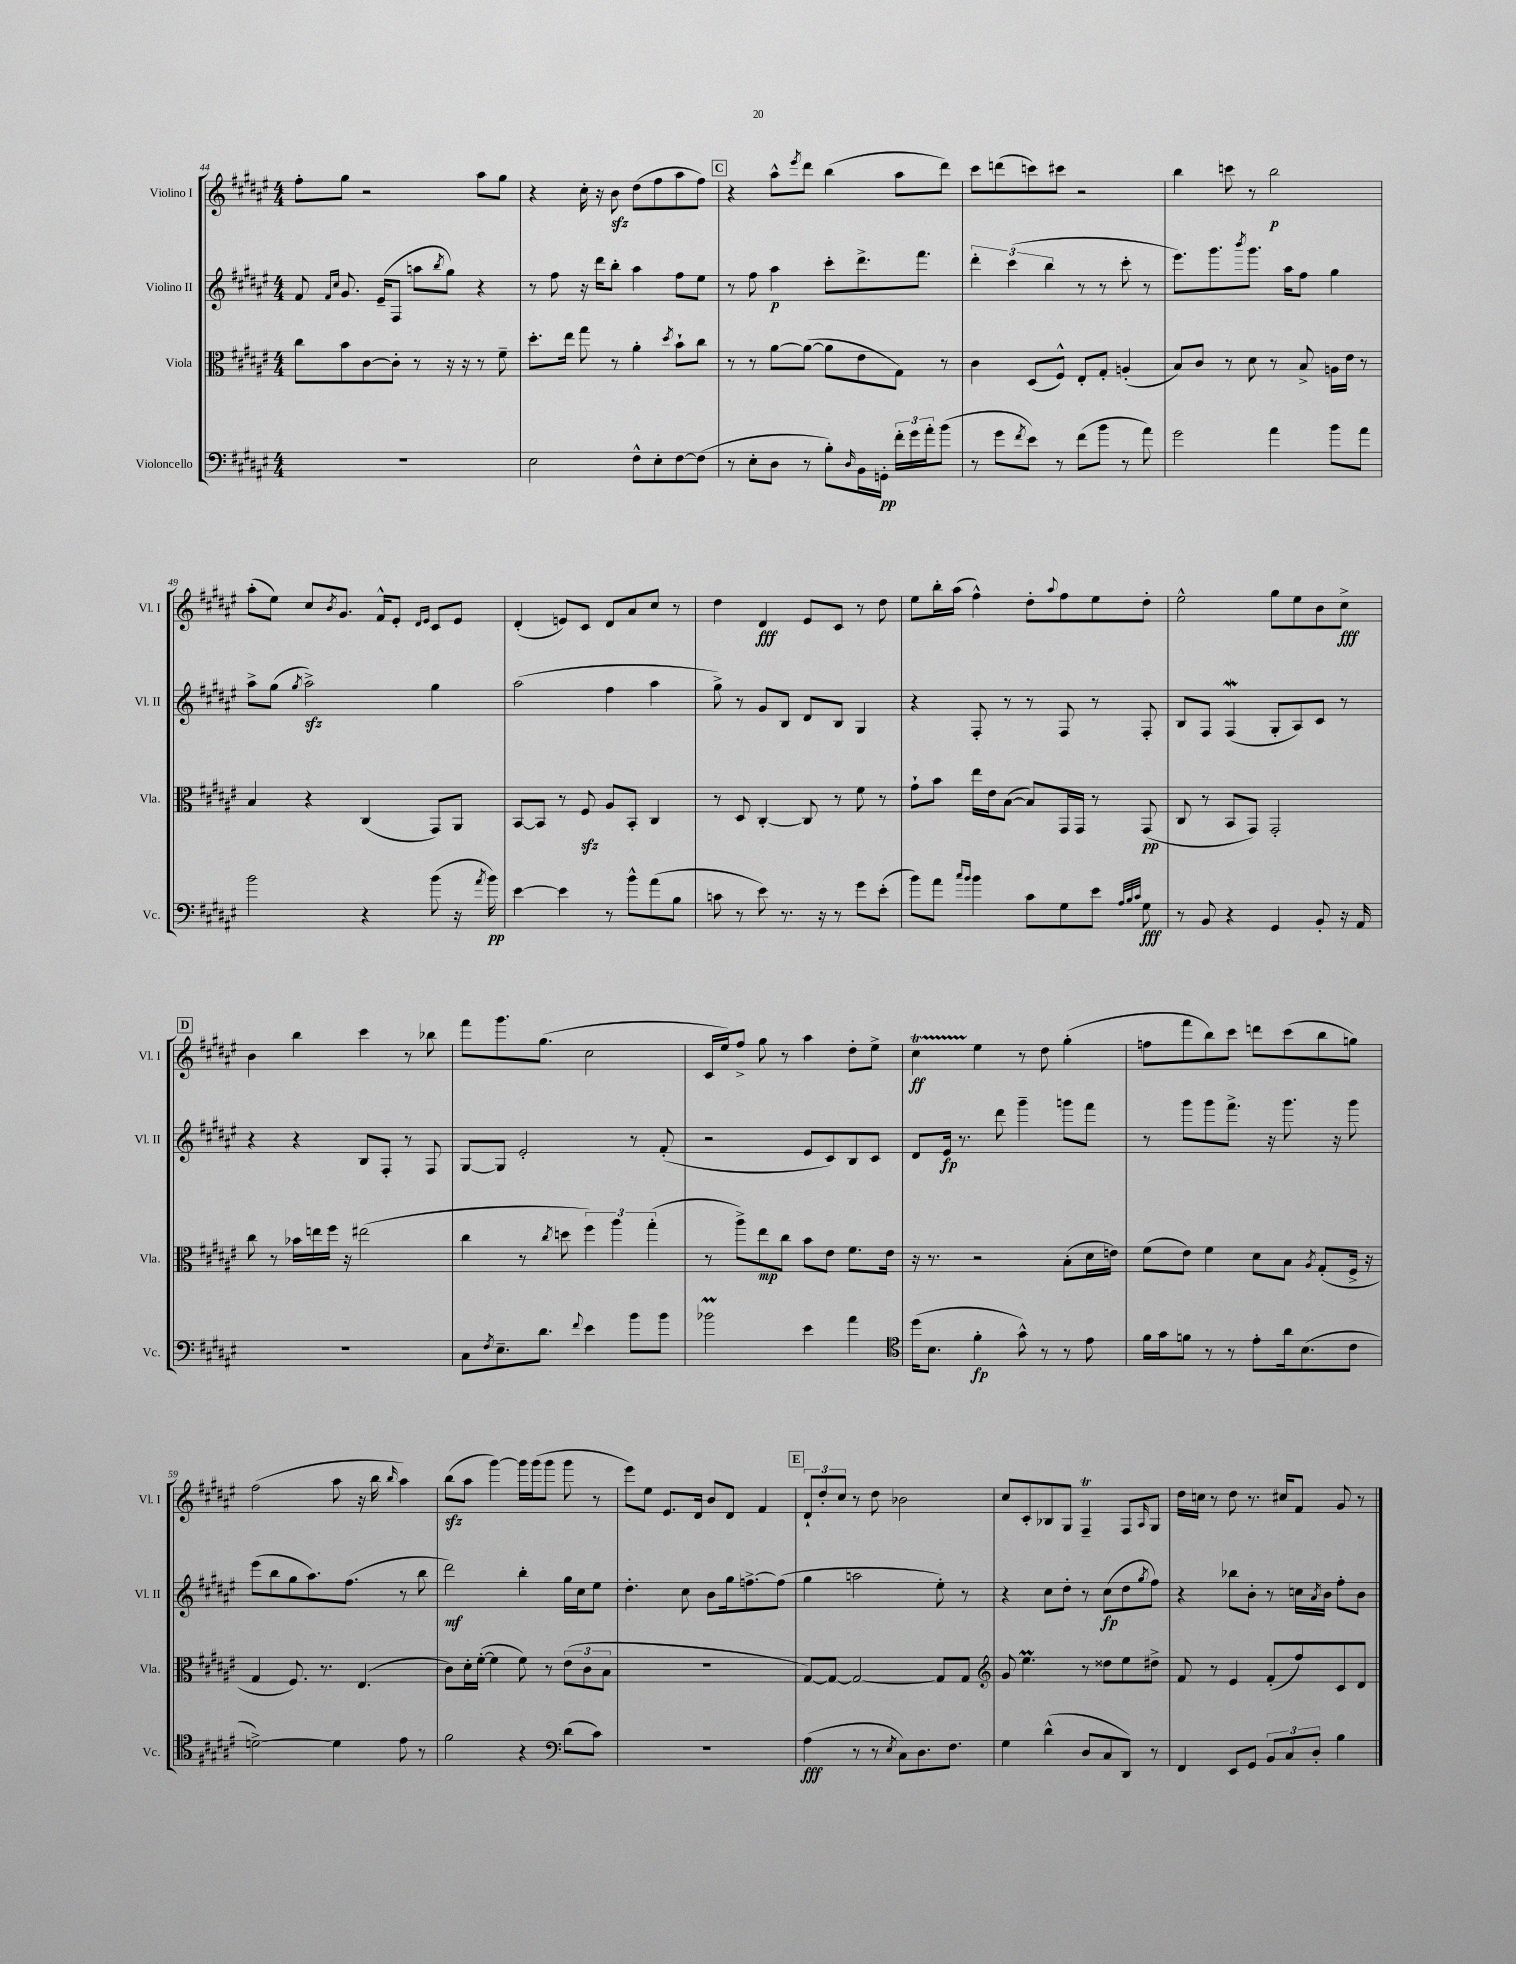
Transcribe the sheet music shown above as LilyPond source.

<<
\new StaffGroup <<
\new Staff = "s0" \with { instrumentName = "Violino I" shortInstrumentName = "Vl. I" } {
    \clef treble \key fis \major \numericTimeSignature \time 4/4
    fis''8-. gis''8 r2 ais''8 gis''8 |
    r4 cis''16-. r16 b'8\sfz dis''8( fis''8 ais''8 fis''8) |
    \mark \markup { \box "C" } r4 ais''8-^ \acciaccatura { eis'''8 } dis'''8 b''4( ais''8 dis'''8) |
    cis'''8 d'''8( c'''8) cis'''8 r2 |
    b''4 c'''8 r8 b''2\p |
    ais''8-.( eis''8) cis''8 \acciaccatura { b'8 } gis'8. fis'16-^ eis'8-. \grace { dis'16 eis'16 } cis'8 eis'8 |
    dis'4-.( e'8) cis'8 dis'8 ais'8 cis''8 r8 |
    dis''4 dis'4\fff eis'8 cis'8 r8 dis''8 |
    eis''8 b''16-. ais''16( fis''4-^) dis''8-. \appoggiatura { ais''8 } fis''8 eis''8 dis''8-. |
    eis''2-^ gis''8 eis''8 b'8 cis''8->\fff |
    \mark \markup { \box "D" } b'4 b''4 cis'''4 r8 bes''8 |
    fis'''8 gis'''8. gis''8.( cis''2 |
    cis'16 eis''16) fis''8-> gis''8 r8 ais''4 dis''8-. eis''8-> |
    cis''4\startTrillSpan\ff eis''4\stopTrillSpan r8 dis''8 gis''4-.( |
    f''8 fis'''8 b''8) cis'''8 d'''8 cis'''8( b''8 g''8) |
    fis''2( ais''8 r16 b''16 \grace { b''16 } ais''4) |
    b''8\sfz( ais''8 gis'''4~) gis'''16 gis'''16( gis'''8 gis'''8 r8 |
    eis'''8) eis''8 eis'8. dis'16 b'8 dis'8 fis'4 |
    \mark \markup { \box "E" } \tuplet 3/2 { dis'8-! dis''8-. cis''8 } r8 dis''8 bes'2 |
    cis''8 cis'8-. bes8 gis8 fis4--\trill fis8 \grace { ais16 } gis8 |
    dis''16 c''16 r8 dis''8 r8. cis''16 fis'8 gis'8 r8 \bar "|." |
}
\new Staff = "s1" \with { instrumentName = "Violino II" shortInstrumentName = "Vl. II" } {
    \clef treble \key fis \major \numericTimeSignature \time 4/4
    fis'8 \grace { fis'16 cis''16 } gis'8. eis'16--( fis8 a''8 \acciaccatura { b''8 } gis''8) r4 |
    r8 fis''8 r16 dis'''16 b''8-. ais''4 fis''8 eis''8 |
    \mark \markup { \box "C" } r8 fis''8 ais''4\p cis'''8-. dis'''8.-> fis'''8. |
    \tuplet 3/2 { dis'''4-. cis'''4( b''4 } r8 r8 cis'''8-. r8 |
    eis'''8.) gis'''8. \acciaccatura { b'''8 } gis'''8. ais''16 fis''8 gis''4 |
    ais''8-> gis''8( \acciaccatura { gis''8 } ais''2->\sfz) gis''4 |
    ais''2( fis''4 ais''4 |
    gis''8->) r8 gis'8 b8 dis'8 b8 gis4 |
    r4 fis8-. r8 r8 fis8 r8 fis8-. |
    b8 fis8 fis4\mordent( gis8-. ais8) cis'8 r8 |
    \mark \markup { \box "D" } r4 r4 b8 fis8-. r8 fis8 |
    gis8~ gis8 eis'2-. r8 fis'8-.( |
    r2 eis'8 cis'8) b8 cis'8 |
    dis'8 eis'16\fp r8. dis'''8 gis'''4-- g'''8 fis'''8 |
    r8 gis'''8 gis'''8 fis'''8.-> r16 gis'''8. r16 gis'''8 |
    eis'''8( b''8 gis''8 ais''8.) fis''8.( r8 b''8 |
    dis'''2\mf) b''4-. gis''16 cis''16 eis''8 |
    dis''4.-. cis''8 b'8 gis''16 f''8.~-> f''8( |
    \mark \markup { \box "E" } gis''4 a''2 eis''8-.) r8 |
    r4 cis''8 dis''8-. r8 cis''8\fp( dis''8 \acciaccatura { gis''8 } fis''8) |
    r4 bes''8 b'8-. r8 c''16 \acciaccatura { ais'8 } b'16 fis''8-. b'8 \bar "|." |
}
\new Staff = "s2" \with { instrumentName = "Viola" shortInstrumentName = "Vla." } {
    \clef alto \key fis \major \numericTimeSignature \time 4/4
    cis''8 b'8 cis'8~ cis'8-. r8 r16 r16 r8 fis'8-- |
    dis''8.-. eis''16 gis''8 r8 ais'4-. \acciaccatura { dis''8 } b'8-! cis''8 |
    \mark \markup { \box "C" } r8 r8 ais'8~ ais'8~( ais'8 eis'8 gis8) r8 |
    cis'4 dis8( fis8-^) eis8-. gis8-. a4-.( |
    b8) cis'8 r8 dis'8 r8 b8-> a16 eis'16 r8 |
    b4 r4 cis4( gis,8) ais,8 |
    b,8~ b,8 r8 fis8\sfz ais8 b,8-. cis4 |
    r8 dis8 cis4~-. cis8 r8 fis'8 r8 |
    gis'8-! b'8 eis''16 eis'16 b8~( b8) gis,16 gis,16 r8 gis,8\pp( |
    cis8 r8 b,8 gis,8) gis,2-. |
    \mark \markup { \box "D" } cis''8 r8 bes'16 e''16 fis''16 r16 eis''2( |
    cis''4 r8 \acciaccatura { cis''8 } d''8 \tuplet 3/2 { fis''4) ais''4 gis''4-.( } |
    r8 ais''8->) eis''8\mp cis''8 b'8 eis'8 fis'8. eis'16 |
    r16 r8. r2 b8-.( dis'16 e'16) |
    fis'8( eis'8) fis'4 dis'8 b8 \acciaccatura { ais8 } gis8-.( fis16-> r16 |
    gis4 fis8.) r8. eis4.( |
    cis'8) dis'16-. fis'16~-.( fis'4 fis'8) r8 \tuplet 3/2 { eis'8( cis'8 b8 } |
    R1 |
    \mark \markup { \box "E" } gis8~) gis8~ gis2~ gis8 gis8 |
    \clef treble gis'8 eis''4.\prall r8 disis''8 eis''8 dis''8-> |
    fis'8 r8 eis'4 fis'8-.( fis''8) cis'8 dis'8 \bar "|." |
}
\new Staff = "s3" \with { instrumentName = "Violoncello" shortInstrumentName = "Vc." } {
    \clef bass \key fis \major \numericTimeSignature \time 4/4
    R1 |
    eis2 fis8-^ eis8-. fis8~ fis8( |
    \mark \markup { \box "C" } r8 eis8-. dis8 r8 b8-.) \grace { dis16 } b,16 g,16-.\pp \tuplet 3/2 { fis'16-. gis'16 ais'16-. } b'8( |
    r8 gis'8 \acciaccatura { fis'8 } eis'8) r8 fis'8( b'8 r8 ais'8) |
    gis'2 ais'4 b'8 ais'8 |
    b'2 r4 b'8( r16 \acciaccatura { ais'8 } b'16\pp) |
    eis'4~ eis'4 r8 b'8-^ ais'8( b8 |
    c'8 r8 eis'8) r8. r16 r8 gis'8 eis'8-.( |
    b'8) ais'8 \grace { cis''16 b'16 } b'4 cis'8 gis8 eis'8 \grace { ais32 b32 cis'32 } gis8\fff |
    r8 b,8 r4 gis,4 b,8-. r16 ais,16 |
    \mark \markup { \box "D" } R1 |
    cis8 \acciaccatura { fis8 } eis8.-- dis'8. \appoggiatura { fis'8 } eis'4 b'8 b'8 |
    bes'2\prall eis'4 ais'4 |
    \clef tenor dis''16( b8. fis'4-.\fp gis'8-^) r8 r8 eis'8 |
    fis'16 gis'16 f'8 r8 r8 eis'8-. ais'16 b8.( cis'8 |
    d'2~->) d'4 eis'8 r8 |
    fis'2 r4 \clef bass dis'8( cis'8) |
    R1 |
    \mark \markup { \box "E" } ais4\fff( r8 r8 \acciaccatura { eis8 } cis8) dis8. fis8. |
    gis4 dis'4-^( dis8 cis8 dis,8) r8 |
    fis,4 eis,8 gis,8 \tuplet 3/2 { b,8 cis8 dis8-. } b4 \bar "|." |
}
>>
>>
\layout { \context { \Score currentBarNumber = #44 } }
